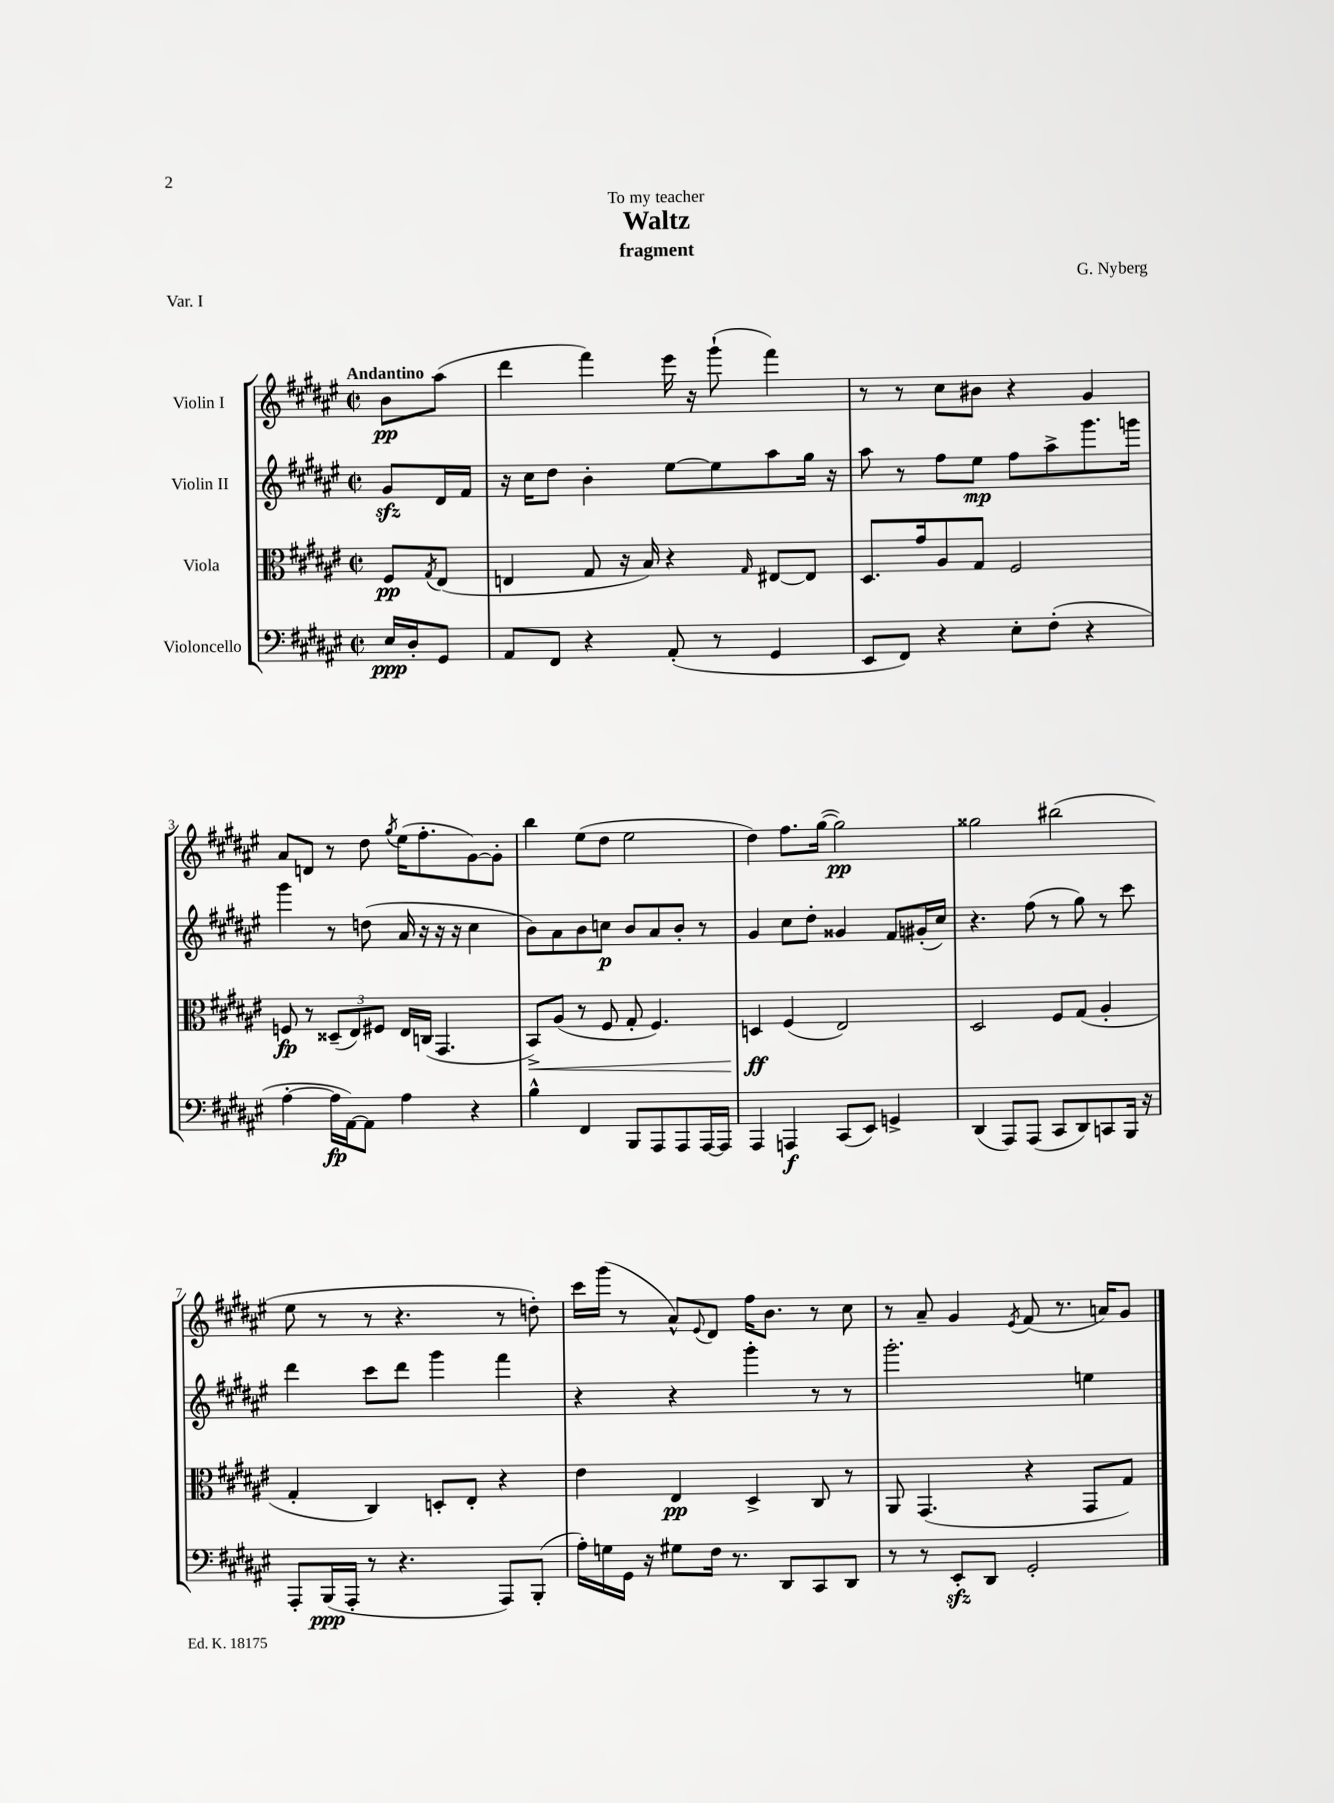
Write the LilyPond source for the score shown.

\header { title = "Waltz" composer = "G. Nyberg" subtitle = "fragment" dedication = "To my teacher" piece = "Var. I" }
<<
\new StaffGroup <<
\new Staff = "s0" \with { instrumentName = "Violin I" } {
    \clef treble \key fis \major \defaultTimeSignature \time 2/2 \partial 4 \tempo "Andantino"
    b'8\pp ais''8( |
    dis'''4 fis'''4) eis'''16 r16 gis'''8-!( fis'''4) |
    r8 r8 cis''8 bis'8 r4 gis'4 |
    ais'8 d'8 r8 dis''8 \acciaccatura { gis''8 } eis''16( fis''8.-. gis'8~) gis'8-. |
    b''4 eis''8( dis''8 eis''2 |
    dis''4) fis''8. gis''16~( gis''2\pp) |
    gisis''2 bis''2( |
    eis''8 r8 r8 r4. r8 d''8-.) |
    cis'''16 gis'''16( r8 ais'8-^) \appoggiatura { eis'8 } dis'8 fis''16 b'8. r8 cis''8 |
    r8 ais'8-- gis'4 \acciaccatura { eis'8 } fis'8( r8. a'16) gis'8 \bar "|." |
}
\new Staff = "s1" \with { instrumentName = "Violin II" } {
    \clef treble \key fis \major \defaultTimeSignature \time 2/2 \partial 4
    gis'8\sfz dis'16 fis'16 |
    r16 cis''16 dis''8 b'4-. eis''8~ eis''8 ais''8 gis''16 r16 |
    ais''8 r8 fis''8 eis''8\mp fis''8 ais''8-> gis'''8. g'''16 |
    gis'''4 r8 d''8( ais'16 r16 r16 r16 cis''4 |
    b'8) ais'8 b'8 c''8\p b'8 ais'8 b'8-. r8 |
    gis'4 cis''8 dis''8-. gisis'4 fis'8 gis'16-.( cis''16) |
    r4. fis''8( r8 gis''8) r8 cis'''8 |
    dis'''4 cis'''8 dis'''8 gis'''4 fis'''4 |
    r4 r4 gis'''4-. r8 r8 |
    gis'''2.-. e''4 \bar "|." |
}
\new Staff = "s2" \with { instrumentName = "Viola" } {
    \clef alto \key fis \major \defaultTimeSignature \time 2/2 \partial 4
    fis8\pp \acciaccatura { gis8 } eis8( |
    e4 gis8 r16 b16) r4 \grace { gis16 } eis8~ eis8 |
    dis8. gis'16 ais8 gis8 fis2 |
    f8\fp r8 \tuplet 3/2 { disis8--( eis8) fis8 } eis16 c16( gis,4. |
    b,8->\<) ais8( r8 fis8 gis8-. fis4.) |
    d4\ff\! fis4( eis2) |
    dis2 fis8 gis8( ais4-. |
    gis4-. cis4) d8-. eis8-. r4 |
    eis'4 eis4\pp dis4-> cis8 r8 |
    ais,8 gis,4.( r4 gis,8 gis8) \bar "|." |
}
\new Staff = "s3" \with { instrumentName = "Violoncello" } {
    \clef bass \key fis \major \defaultTimeSignature \time 2/2 \partial 4
    eis16\ppp dis16-. gis,8 |
    ais,8 fis,8 r4 ais,8-.( r8 gis,4 |
    eis,8 fis,8) r4 eis8-. fis8-.( r4 |
    ais4~-. ais16\fp ais,16~) ais,8 ais4 r4 |
    b4-^ fis,4 b,,8 ais,,8 ais,,8 ais,,16~ ais,,16 |
    ais,,4 a,,4\f cis,8( eis,8) g,4-> |
    dis,4( ais,,8) ais,,8( cis,8 dis,8) c,8 b,,16 r16 |
    ais,,8-. b,,16\ppp( ais,,16-. r8 r4. ais,,8) b,,8-.( |
    ais16-.) g16 gis,16 r16 gis8 fis16 r8. dis,8 cis,8 dis,8 |
    r8 r8 eis,8-.\sfz dis,8 gis,2-. \bar "|." |
}
>>
>>
